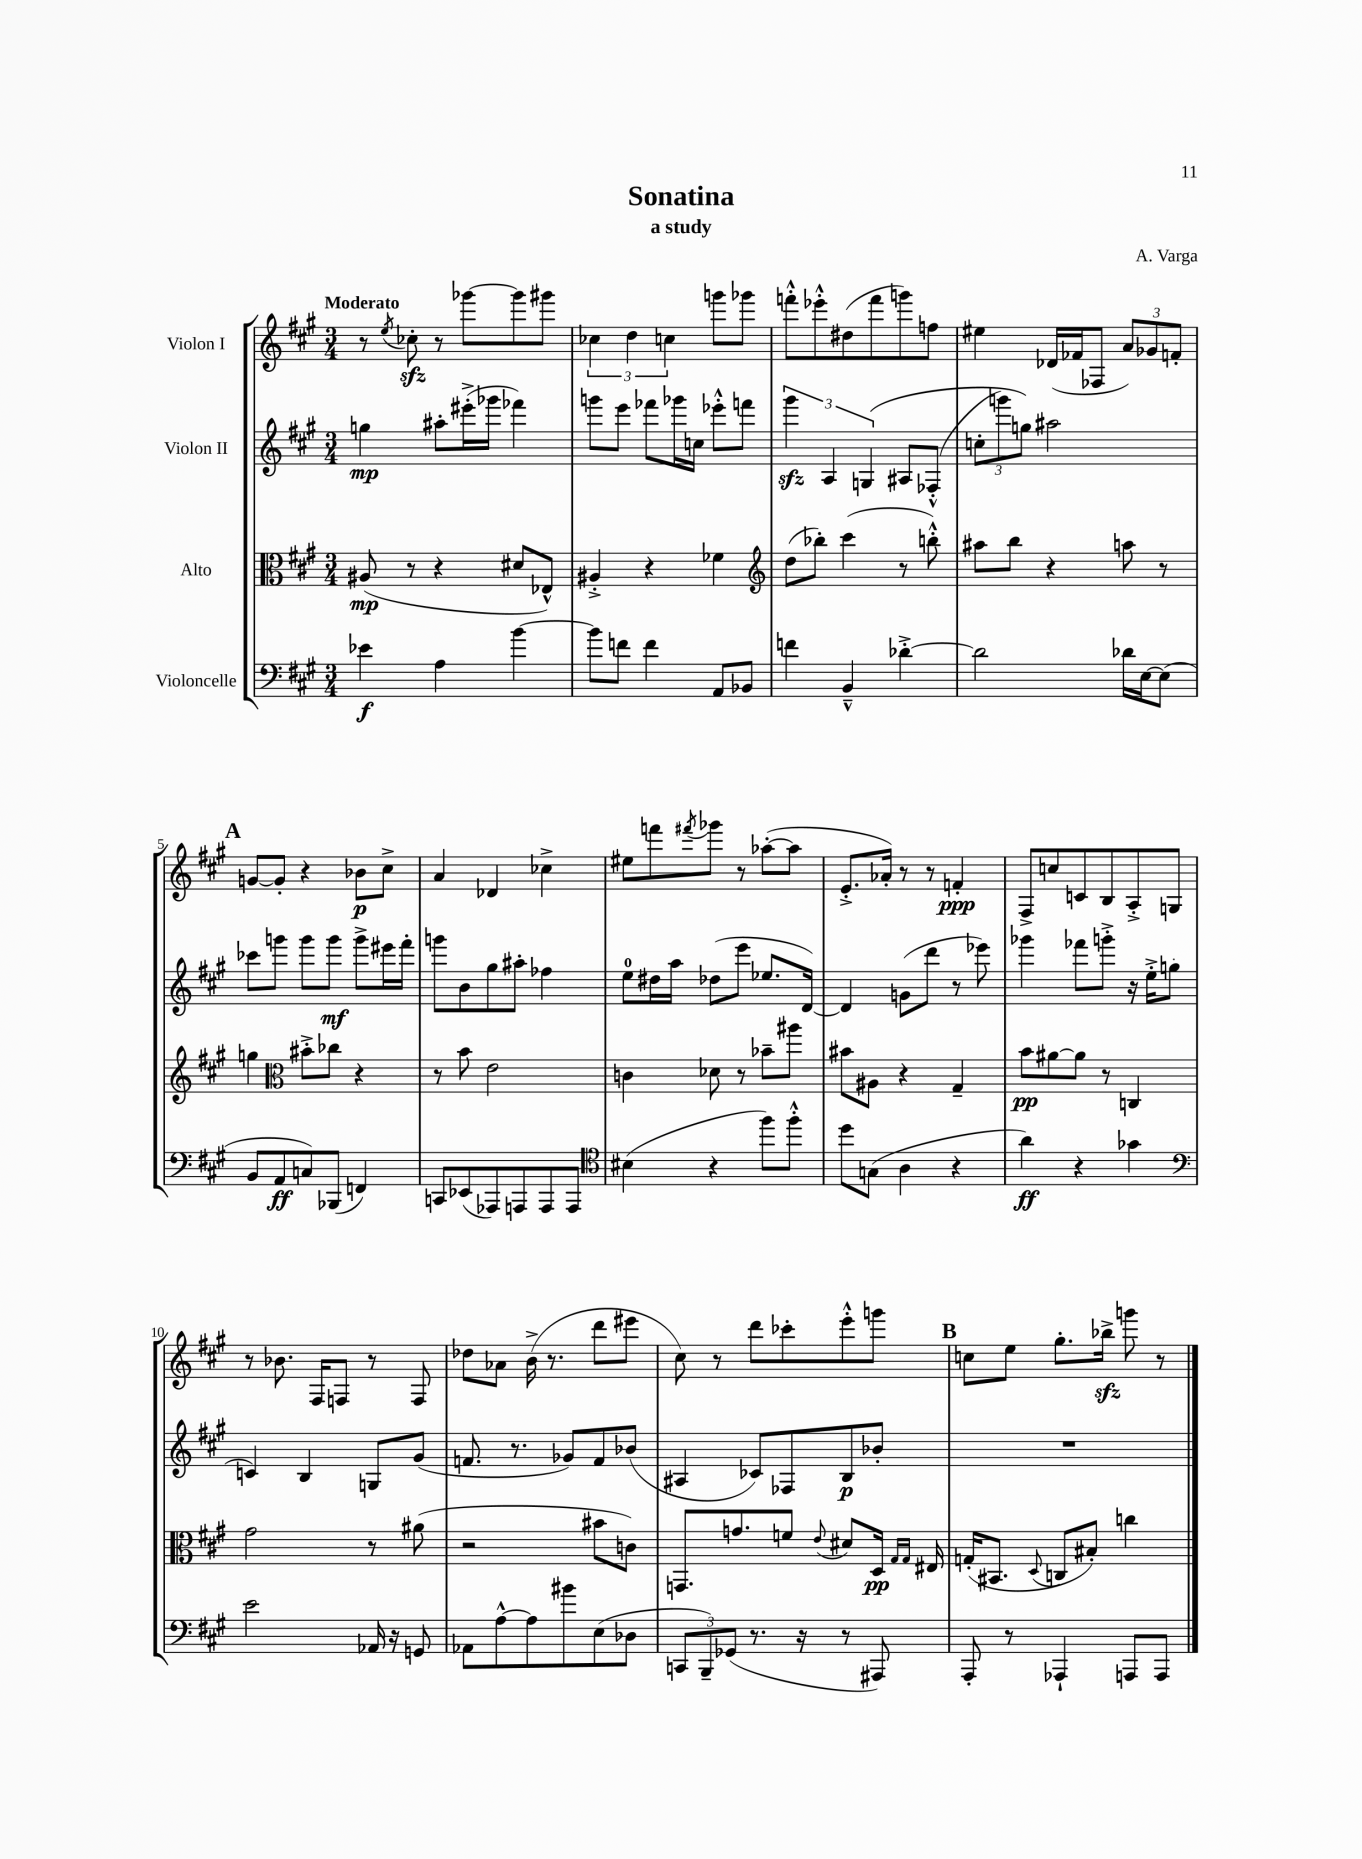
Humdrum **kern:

**kern	**dynam	**kern	**dynam	**kern	**dynam	**kern	**dynam
*part4	*part4	*part3	*part3	*part2	*part2	*part1	*part1
*staff4	*staff4	*staff3	*staff3	*staff2	*staff2	*staff1	*staff1
*I"Violoncelle	*	*I"Alto	*	*I"Violon II	*	*I"Violon I	*
*clefF4	*	*clefC3	*	*clefG2	*	*clefG2	*
*k[f#c#g#]	*	*k[f#c#g#]	*	*k[f#c#g#]	*	*k[f#c#g#]	*
*M3/4	*	*M3/4	*	*M3/4	*	*M3/4	*
=1	=1	=1	=1	=1	=1	=1	=1
!	!	!	!	!	!	!LO:TX:a:B:t=Moderato	!
4e-X\	f	(8A#X/	mp	4ggn\	mp	8r	.
.	.	.	.	.	.	8qee/	.
.	.	8r	.	.	.	8cc-Xzz'\	.
4A\	.	4r	.	8aa#X'\L	.	8r	.
.	.	.	.	(16eee#X'^\L	.	[8ggg-X\L	.
.	.	.	.	16ggg-X\JJ	.	.	.
[4b\	.	8d#X/L	.	4fff-X\)	.	8ggg-\]	.
.	.	8E-X^^/J)	.	.	.	8ggg#X\J	.
=2	=2	=2	=2	=2	=2	=2	=2
8b\L]	.	4A#X'^/	.	8gggn\L	.	6cc-X\	.
8fn\J	.	.	.	8eee\J	.	.	.
.	.	.	.	.	.	6dd\	.
4f\	.	4r	.	8fff-X\L	.	.	.
.	.	.	.	.	.	6ccn\	.
.	.	.	.	16ggg-X\L	.	.	.
.	.	.	.	16ccn\JJ	.	.	.
8AA/L	.	4f-X\	.	8eee-X'^^\L	.	8gggn\L	.
8BB-X/J	.	.	.	8fffn\J	.	8ggg-X\J	.
=3	=3	=3	=3	=3	=3	=3	=3
*	*	*clefG2	*	*	*	*	*
4fn\	.	(8dd\L	.	6ggg#zz\	.	8fffn'^^\L	.
.	.	8bb-X'\J)	.	.	.	8eee-X'^^\	.
.	.	.	.	6A/	.	.	.
4BB~^^/	.	(4ccc#\	.	.	.	(8dd#X\	.
.	.	.	.	(6Gn/	.	.	.
.	.	.	.	.	.	8fff\	.
[4d-X'^\	.	8r	.	8A#X/L	.	8gggn\)	.
.	.	8bbn'^^\)	.	(8F-X'^^/J	.	8ffn\J	.
=4	=4	=4	=4	=4	=4	=4	=4
2d-\]	.	8aa#X\L	.	12ccn'\L	.	4ee#X\	.
.	.	.	.	12gggn\)	.	.	.
.	.	8bb\J	.	.	.	.	.
.	.	.	.	12ggn\J)	.	.	.
.	.	4r	.	2aa#X\	.	(16d-X/LL	.
.	.	.	.	.	.	16f-X/J	.
.	.	.	.	.	.	8F-X/J	.
16d-X\LL	.	8aan\	.	.	.	12a/L)	.
[16E\J	.	.	.	.	.	.	.
.	.	.	.	.	.	12g-X/	.
(8E\J]	.	8r	.	.	.	.	.
.	.	.	.	.	.	12fn'/J	.
!!LO:LB:g=z
!!LO:REH:place=s1:t=A
=5	=5	=5	=5	=5	=5	=5	=5
8BB/L	.	4ggn\	.	8ccc-X\L	.	[8gn/L	.
8AA/	ff	.	.	8gggn\J	.	8g'/J]	.
*	*	*clefC3	*	*	*	*	*
8Cn/)	.	8b#X'^\L	.	8ggg\L	.	4r	.
(8BBB-X/J	.	8cc-X\J	.	8ggg\J	mf	.	.
4FFn/)	.	4r	.	8ggg^\L	.	8b-X\L	p
.	.	.	.	16eee#X\L	.	8cc#^\J	.
.	.	.	.	16fff#'\JJ	.	.	.
=6	=6	=6	=6	=6	=6	=6	=6
8CCn/L	.	8r	.	8gggn\L	.	4a/	.
(8EE-X/	.	8b\	.	8b\	.	.	.
8AAA-X/)	.	2e\	.	8gg#\	.	4d-X/	.
8AAAn/	.	.	.	8aa#X'\J	.	.	.
8AAA/	.	.	.	4ff-X\	.	4cc-X^\	.
8AAA/J	.	.	.	.	.	.	.
=7	=7	=7	=7	=7	=7	=7	=7
*clefC4	*	*	*	*	*	*	*
(4B#X\	.	4cn\	.	8ee\L	.	8ee#X\L	.
.	.	.	.	16dd#X\L	.	8fffn\	.
.	.	.	.	16aa\JJ	.	.	.
.	.	.	.	.	.	8qfff#X/	.
4r	.	8d-X\	.	(8dd-X\L	.	8ggg-X\J	.
.	.	8r	.	8eee\J	.	8r	.
8ff#\L)	.	8b-X~\L	.	8.ee-X/L	.	([8aa-X'\L	.
8ff#'^^\J	.	8aa#X\J	.	.	.	8aa-\J]	.
.	.	.	.	[16d/Jk)	.	.	.
=8	=8	=8	=8	=8	=8	=8	=8
8dd\L	.	8b#X\L	.	4d/]	.	8.e'^/L	.
(8Gn\J	.	8A#X\J	.	.	.	.	.
.	.	.	.	.	.	16a-X'/Jk)	.
4A\	.	4r	.	(8gn\L	.	8r	.
.	.	.	.	8ddd\J	.	8r	.
4r	.	4G#~/	.	8r	.	4fn'/	ppp
.	.	.	.	8eee-X\)	.	.	.
=9	=9	=9	=9	=9	=9	=9	=9
4a\)	ff	8b\L	pp	4ggg-X\	.	8F#^/L	.
.	.	[8a#X\	.	.	.	8ccn/	.
4r	.	8a#\J]	.	8fff-X\L	.	8cn/	.
.	.	8r	.	8gggn'^\J	.	8B/	.
4g-X\	.	4Cn/	.	16r	.	8A'^/	.
.	.	.	.	16ee'^\KL	.	.	.
.	.	.	.	(8ggn\J	.	8Gn/J	.
!!LO:LB:g=z
=10	=10	=10	=10	=10	=10	=10	=10
*clefF4	*	*	*	*	*	*	*
2e\	.	2g#\	.	4cn/)	.	8r	.
.	.	.	.	.	.	8.b-X\	.
.	.	.	.	4B/	.	.	.
.	.	.	.	.	.	16F#/KL	.
.	.	.	.	.	.	8Fn/J	.
16AA-X/	.	8r	.	8Gn/L	.	8r	.
16r	.	.	.	.	.	.	.
8GGn/	.	(8a#X\	.	(8g#/J	.	8F/	.
=11	=11	=11	=11	=11	=11	=11	=11
8AA-X\L	.	2r	.	8.fn/	.	8dd-X\L	.
[8A^^\	.	.	.	.	.	8a-X\J	.
.	.	.	.	8.r	.	.	.
8A\]	.	.	.	.	.	(16b^\	.
.	.	.	.	.	.	8.r	.
8b#X\	.	.	.	8g-X/L)	.	.	.
(8E\	.	8b#X\L	.	8f/	.	8ddd\L	.
8D-X\J	.	8cn\J)	.	(8b-X/J	.	8eee#X\J	.
=12	=12	=12	=12	=12	=12	=12	=12
12CCn/L	.	8.GGn/L	.	4A#X/	.	8cc#\)	.
12BBB~/)	.	.	.	.	.	.	.
.	.	.	.	.	.	8r	.
(12GG-X/J	.	.	.	.	.	.	.
.	.	8.gn/	.	.	.	.	.
8.r	.	.	.	8c-X/L)	.	8ddd\L	.
.	.	8fn/J	.	8F-X/	.	8ccc-X'\	.
16r	.	.	.	.	.	.	.
.	.	8qqe/	.	.	.	.	.
8r	.	8d#X/L	.	8B/	p	8eee'^^\	.
8AAA#X/)	.	16D/Jk	pp	8b-X'/J	.	8gggn\J	.
.	.	16qqG#/LL	.	.	.	.	.
.	.	16qqG#/JJ	.	.	.	.	.
.	.	16E#X/	.	.	.	.	.
!!LO:REH:place=s1:t=B
=13	=13	=13	=13	=13	=13	=13	=13
8AAA'/	.	(16Gn'/KL	.	2.r	.	8ccn\L	.
.	.	8.BB#X/J	.	.	.	.	.
8r	.	.	.	.	.	8ee\J	.
.	.	8qqD/	.	.	.	.	.
4AAA-X`/	.	8Cn/L	.	.	.	8.gg#'\L	.
.	.	8B#X'/J)	.	.	.	.	.
.	.	.	.	.	.	16bb-Xzz^\Jk	.
8AAAn/L	.	4ccn\	.	.	.	8gggn\	.
8AAA/J	.	.	.	.	.	8r	.
==	==	==	==	==	==	==	==
*-	*-	*-	*-	*-	*-	*-	*-
